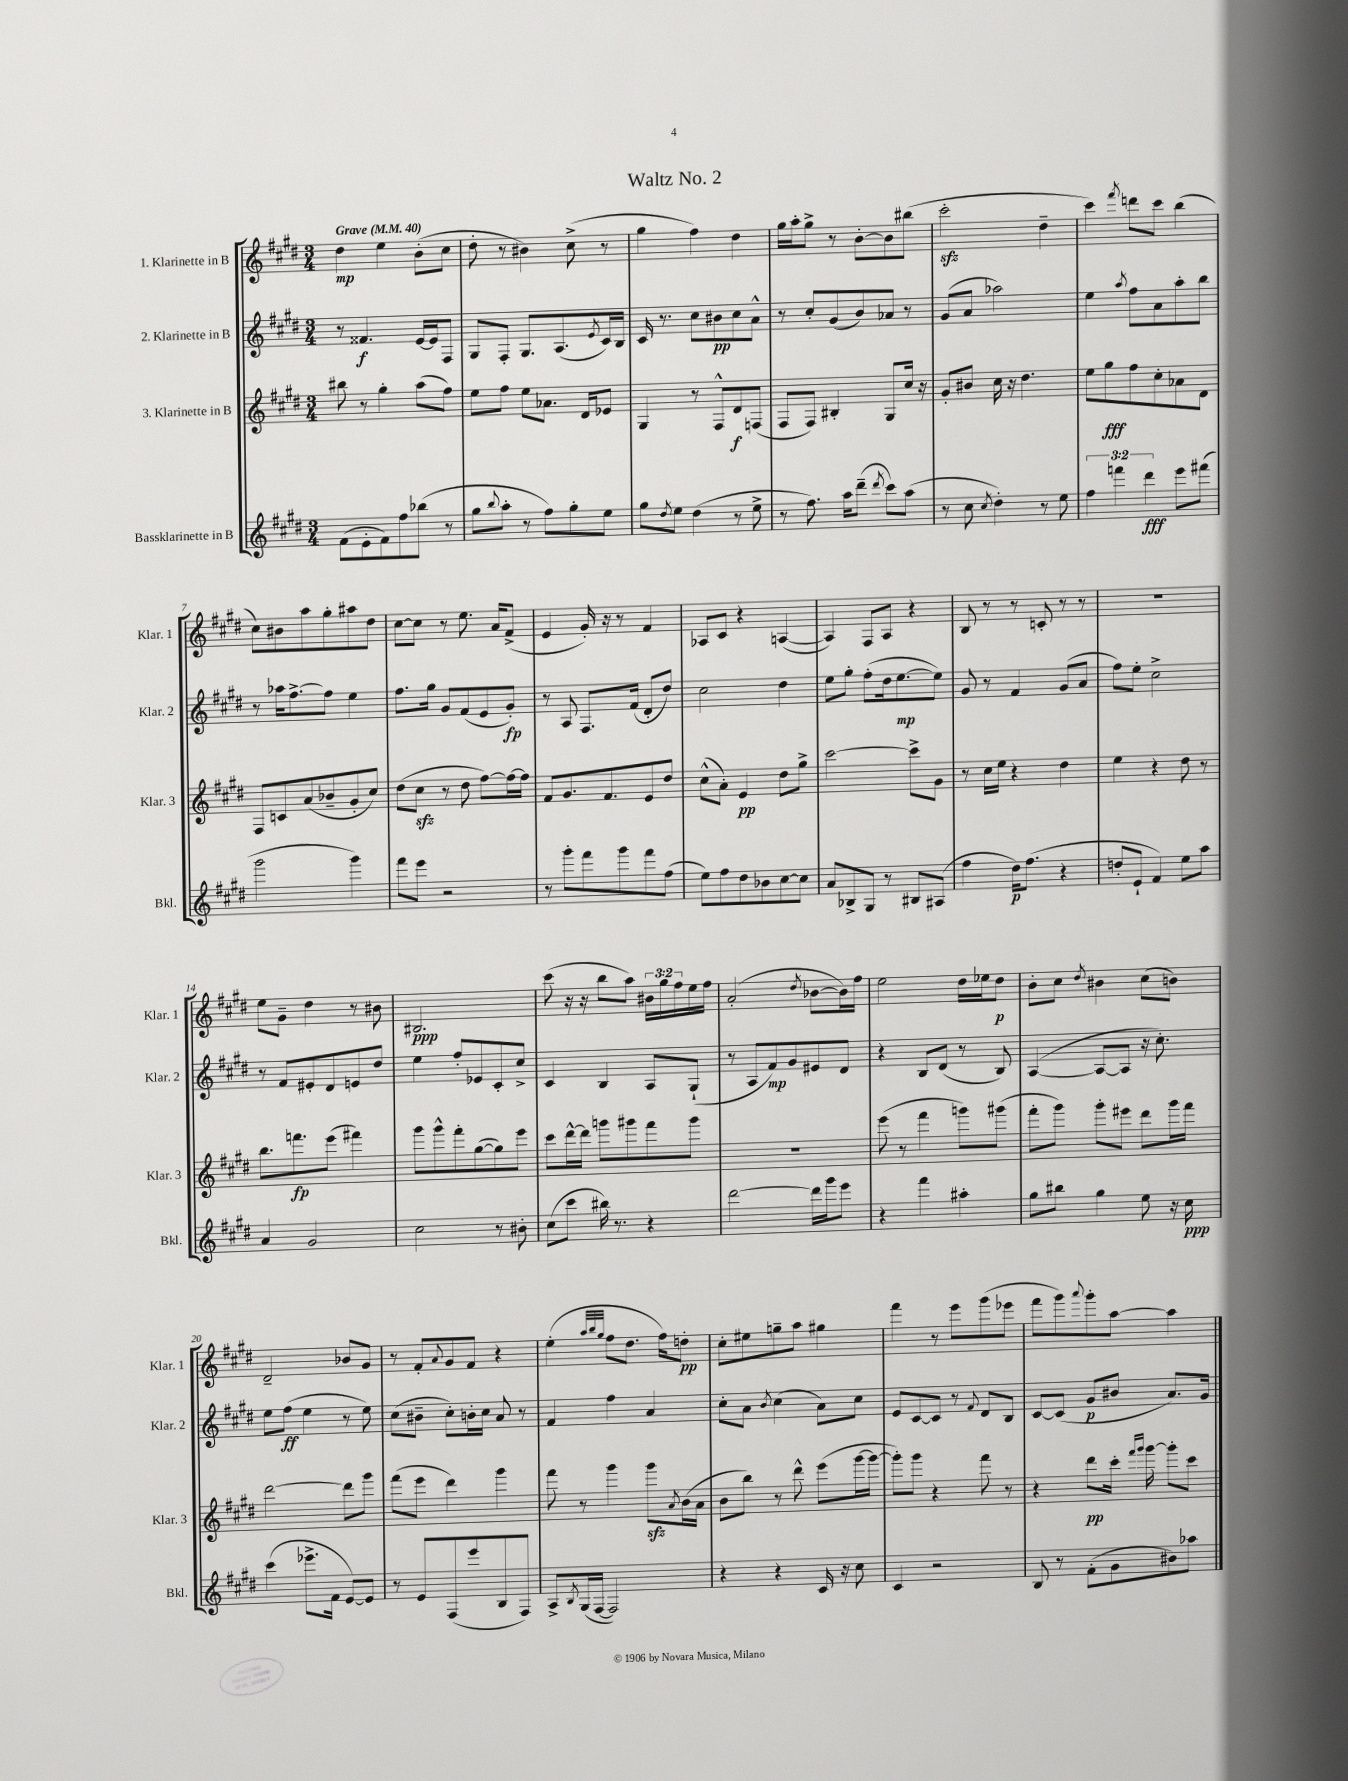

**kern	**kern	**kern	**kern
*staff4	*staff3	*staff2	*staff1
*clefG2	*clefG2	*clefG2	*clefG2
*k[f#c#g#d#]	*k[f#c#g#d#]	*k[f#c#g#d#]	*k[f#c#g#d#]
*M3/4	*M3/4	*M3/4	*M3/4
*MM40	*MM40	*MM40	*MM40
(8f#\L	8bb#\	8r	4dd#\
8e'\	8r	4.f##/	.
8f#\)	4gg#'\	.	4ee\
8ff#\	.	.	.
(8bb-\J	(8aa\L	[16e/LL	(8b'\L
.	.	16e/]J	.
8r	8ff#\J)	8F#/J	8cc#\J
=	=	=	=
8gg#\L	8ee\L	8G#/L	8dd#'\
8qqbb/	.	.	.
8aa'\J	8ff#\J	8F#'/J	8r
8r	8ee\L	8.G#/L	4b#\)
8ff#\L)	8.a-\J	.	.
.	.	(8.A/	.
8gg#'\	.	.	(8cc#^\
.	16d#/LK	.	.
.	.	8qe/	.
8ee\J	8e-/J	16c#/L)	8r
.	.	16B/JJ	.
=	=	=	=
8gg#\L	4G#/	16c#/	4gg#\
.	.	8.r	.
8qdd#/	.	.	.
8ee\J	.	.	.
(4dd#\	8r	8cc#\L	4ff#\)
.	8F#^^/L	8b#\	.
8r	8d#/	8cc#\	4dd#\
8ee^\	(8F/J	8a^^\J	.
=	=	=	=
8r	8F#/L	8r	16gg#\LL
.	.	.	16aa'\J
8.ff#\)	8F#/J)	8cc#'/L	8gg#^\J
.	4B#'/	(8g#/	8r
16aa\LK	.	.	.
(8ddd#~\J	.	8b/)	[8b'\L
8qddd#/	.	.	.
8ccc#\L)	8G#/L	8a-/J	8b\]
(8aa\J	16cc#/Jk	8r	(8bb#\J
.	16r	.	.
=	=	=	=
8r	8g#'/L	(8g#/L	2ccc#'\
8cc#\	8b#/J	8a/J	.
8qcc#/	.	.	.
4dd#'\)	16cc#\	2aa-\)	.
.	16r	.	.
.	4.dd#\	.	.
8r	.	.	4dd#~\
8ee\	.	.	.
=	=	=	=
6ff#\	8ee\L	4ee\	4ccc#\)
.	8gg#\	.	.
6fff\	.	.	.
.	.	8qaa/	8qfff#/
.	8ff#\	8ff#\L	8ddd\L
6ddd#\	.	.	.
.	8cc#'\	8a\	8ccc#\J
8eee\L	8a-\	8aa'\	(4bb\
(8fff#\J	8d#\J	8bb\J	.
=	=	=	=
2ggg#\	8F#/L	8r	8cc#\L)
.	8c/	16aa-\LK	8b#\
.	.	[8.ff#^\	.
.	(8a/	.	8aa\
.	8b-~/	8ff#\]J	8gg#'\
4ggg#\)	8g#'/	4ee\	8aa#\
.	8cc#/J)	.	8dd#\J
=	=	=	=
8fff#\L	(8dd#\L	8.ff#\L	[8cc#\L
8eee\J	8cc#\J	.	8cc#\]J
.	.	16gg#\Jk	.
2r	8r	8g#/L	8r
.	8dd#\	(8f#/	8.ee\
.	[8ff#\L)	8e/	.
.	.	.	16a/LK
.	16ff#\_L	8g#'/J)	(8f#^/J
.	16ff#\]JJ	.	.
=	=	=	=
8r	8f#/L	8r	4e/
8ggg#'\L	8.g#/	8A/	.
8fff#\	.	8.F#/L	16g#'/)
.	8.f#/	.	16r
8ggg#\	.	.	8r
.	.	(16f#/Jk	.
8fff#\	8e/	8d#'/L	4f#/
(8ff#\J	8dd#/J	8dd#/J)	.
=	=	=	=
8ee\L)	(8cc#^^\L	2cc#\	8A-/L
8ff#\	8a'\J)	.	8c#/J
8dd#\	4e/	.	4r
8b-\	.	.	.
[8cc#\	8dd#\L	4dd#\	([4A/
8cc#\]J	8gg#^\J	.	.
=	=	=	=
8a/L	[2ccc#\	8ee\L	4A/])
8B-^/	.	8gg#'\J	.
8G#/J	.	(8ff#'\L	8F#/L
8r	.	16dd#\k	8A/J
.	.	[8.ee\	.
8B#/L	8ccc#^\]L	.	4r
(8A#/J	8g#\J	8ee\]J)	.
=	=	=	=
4ff#\	8r	8g#/	8B/
.	16cc#\LL	8r	8r
.	16ee\JJ	.	.
16dd#\LK)	4r	4f#/	8r
(8.ff#\J	.	.	.
.	.	.	8c'/
4r	4dd#\	(8g#/L	8r
.	.	8a/J	8r
=	=	=	=
8dd'/L	4ee\	8ff#\L)	2.r
8e`/J	.	8ee'\J	.
4f#/)	4r	2cc#^\	.
8ee\L	8dd#\	.	.
8aa\J	8r	.	.
=	=	=	=
4a/	8.bb\L	8r	8ee\L
.	.	8f#/L	8g#~\J
.	8.fff\	.	.
2g#/	.	8e#'/	4dd#\
.	(8eee\J	8d#/	.
.	4fff#\)	8e/	8r
.	.	8dd#/J	8b#\
=	=	=	=
2cc#\	8ggg#\L	4ee\	2.B#/
.	8ggg#^^\	.	.
.	8fff#'\	8ff#'/L	.
.	([8gg#\	8e-/	.
8r	8gg#\])	8c#'/	.
8b#'\	8eee\J	8cc#^/J	.
=	=	=	=
(8cc#\L	8ccc#\L	4c#/	(8ccc#\
8ccc#\J	[16ddd#^^\L	.	16r
.	16ddd#\]JJ	.	16r
16bb#\)	8ggg\L	4B/	8bb\L
8.r	.	.	.
.	8ggg#\	.	8aa\J)
4r	8fff#\	8A/L	24b#\LL
.	.	.	24gg#\
.	.	.	24ff#\
.	8ggg#\J	(8G#`/J	16ee\
.	.	.	16ff#\JJ
=	=	=	=
[2ddd#\	2.r	8r	(2a'/
.	.	8A/L	.
.	.	8f#/)	.
.	.	8g#/	.
.	.	.	8qdd#/
16ddd#\]LL	.	8e#/	[8b-\L
16ggg#\J	.	.	.
8eee\J	.	8d#/J	16b-\]L)
.	.	.	16ff#\JJ
=	=	=	=
4r	(8eee\	4r	2ee\
.	8r	.	.
4fff#\	4fff#\	8B/L	.
.	.	(8d#/J	.
4aa#'\	8ggg\L)	8r	16dd#\LL
.	.	.	16ee-\J
.	(8ggg#\J	8B/)	8dd#\J
=	=	=	=
8gg#\L	8fff#'\L	([4A/	8b'\L
8bb#\J	8ggg#\J)	.	8cc#\J
.	.	.	8qdd#/
4gg#\	8ggg#'\L	8A/_L	4b#\
.	8eee#\J	8A/]J	.
8ee\	8ddd#\L	16r	(8cc#\L
.	.	8.cc#'\)	.
16r	16ggg#\L	.	8b\J)
16cc#\	16fff#\JJ	.	.
=	=	=	=
(4ccc#\	[2ddd#\	8ee\L	2d#~/
.	.	(8ff#\J	.
8.eee-^\L	.	4ee\	.
16f#\Jk	.	.	.
[8e/L)	8ddd#\]L	8r	8b-/L
8e/]J	8ggg#\J	8ee\)	8g#/J
=	=	=	=
8r	(8fff#\L	(8cc#\L	8r
8e/L	8eee\J	8b#~\J	8f#'/L
.	.	.	8qqa/
(8F#/	4ddd#\)	8cc#'\L)	8g#/
8eee/	.	16b'\L	8f#/J
.	.	16cc#\JJ	.
8B/	4ggg#\	8a/	4r
8F#/J)	.	8r	.
=	=	=	=
8A^/L	8fff#\	4f#/	(4ee'\
8qB/	.	.	.
(16G#/L	8r	.	.
[16F#/JJ	.	.	.
.	.	.	32qqaa/LLL
.	.	.	32qqbb/
.	.	.	32qqgg#/JJJ
2F#/])	4ggg#\	4ff#\	8ff#\L
.	.	.	8.dd#\J
.	8ggg#\L	4a/	.
.	.	.	16ff#\LK)
.	8qa/	.	.
.	(16b\L	.	8dd'\J
.	16a\JJ	.	.
=	=	=	=
4r	8b\L	8cc#'\L	8cc#'\L
.	8bb\J)	8a\J	8ee#\
.	.	8qb/	.
4r	8r	(4cc#\	8gg~\
.	8ddd#^^\	.	8aa\J
16c#/	(8eee\L	8a\L)	4gg#\
16r	.	.	.
8cc#\	[16ggg#\L	8cc#\J	.
.	16ggg#\_JJ	.	.
=	=	=	=
4c#/	8ggg#'\]L)	8e/L	4fff#\
.	8ggg#\J	[8c#/	.
2r	4r	8c#/]J	8r
.	.	8r	8eee\L
.	.	8qqf#/	.
.	8fff#\	8d#/L	(8ggg#\
.	8r	8B/J	8eee-\J
=	=	=	=
8B/	4r	[8c#/L	8fff#\L
8r	.	(8c#/]J	8ggg#\)
.	.	.	8qqaaa/
(8f#'\L	8ddd#\L	8g#/L	8ggg#'\
8g#\	16ccc#'\Jk	8b#/J	[8aa\J
.	16qqfff#/LL	.	.
.	16qqggg#/JJ	.	.
.	[16ggg#\	.	.
8b#\)	8ggg#'\]L	8.a/L)	4aa\]
8aa-\J	8ccc#\J	.	.
.	.	16g#/Jk	.
==	==	==	==
*-	*-	*-	*-
